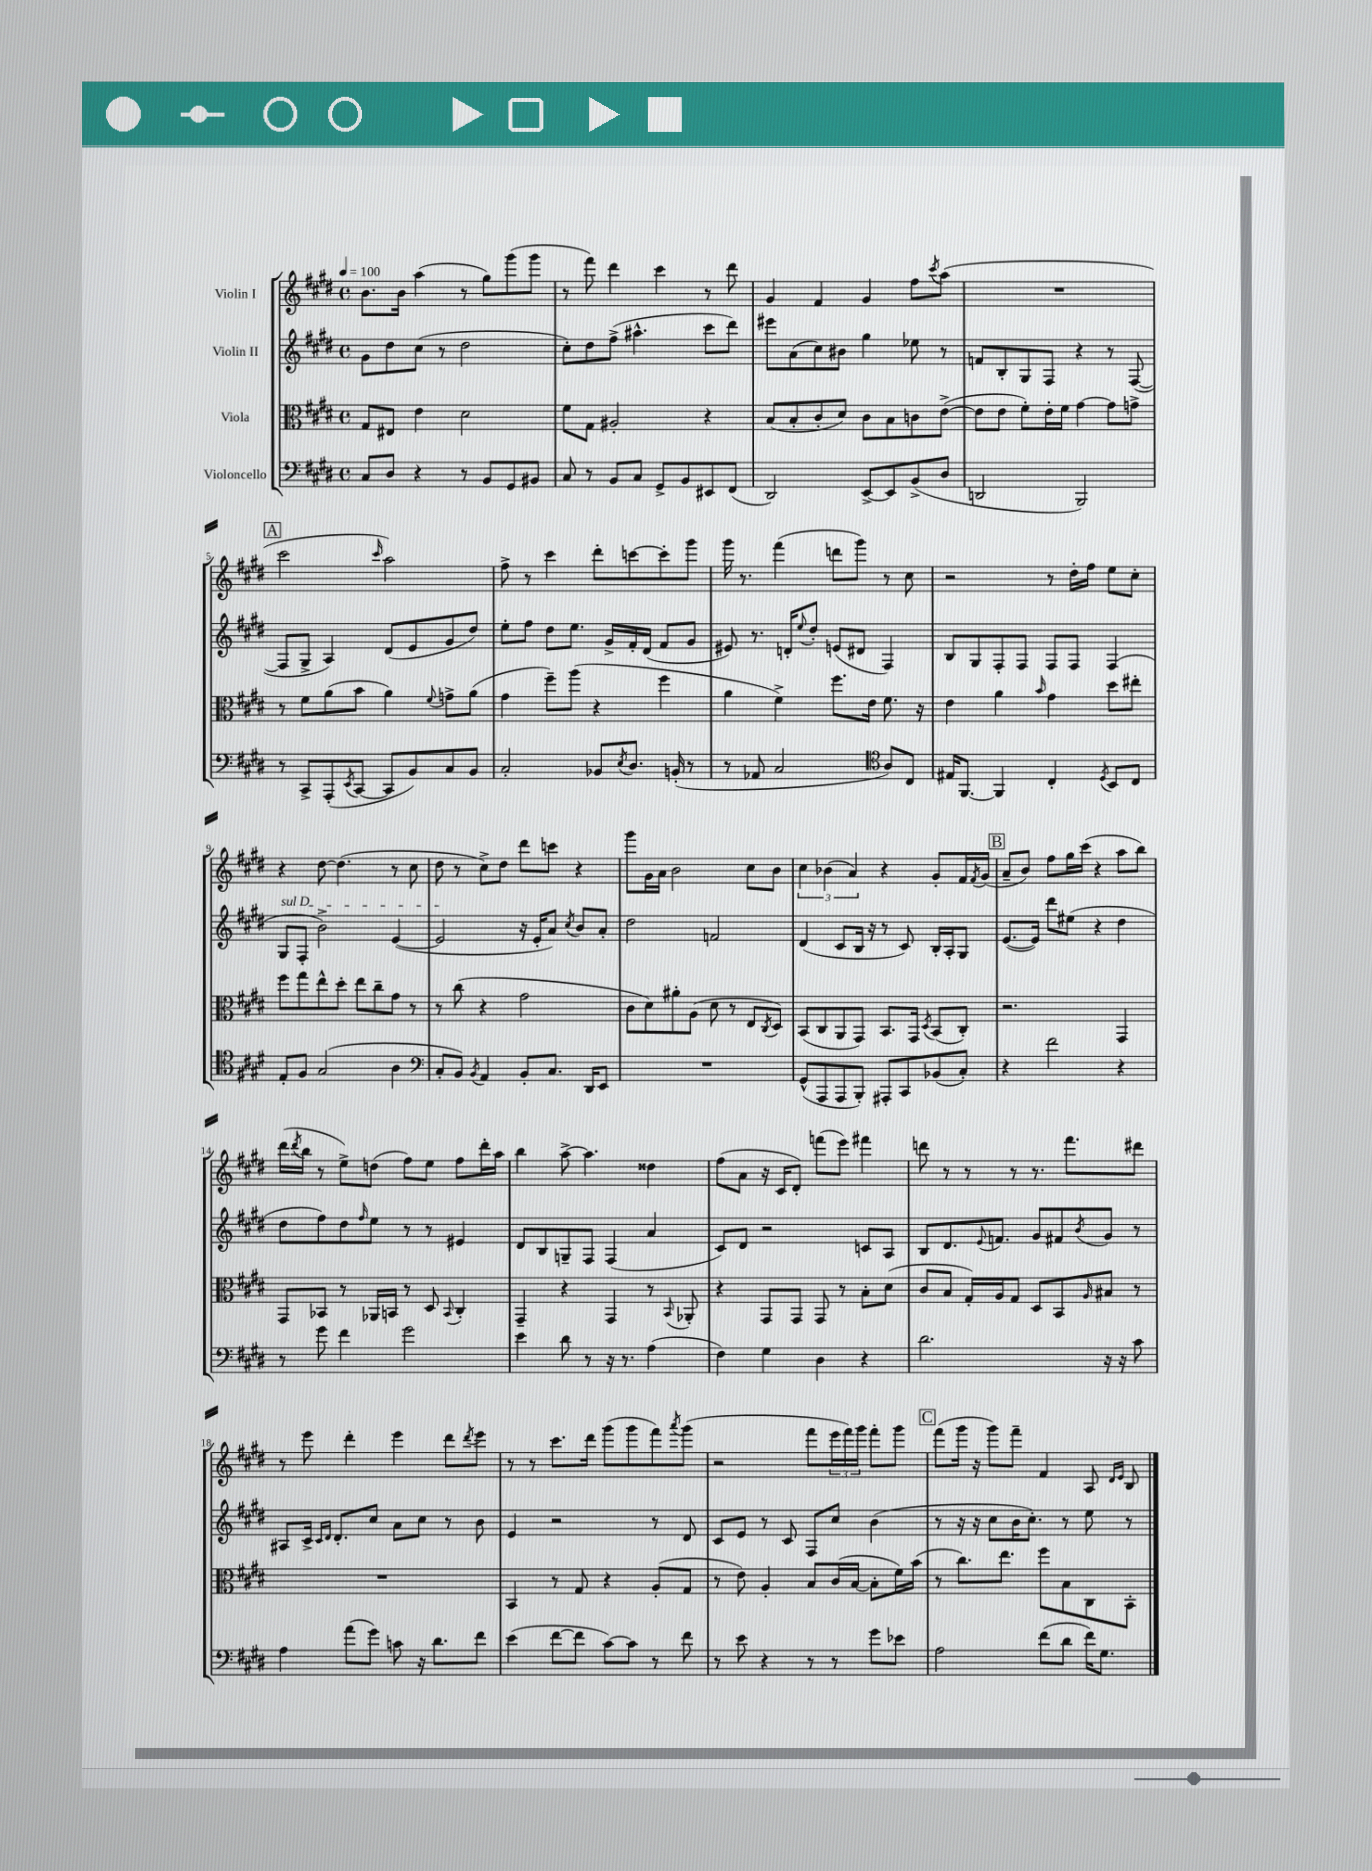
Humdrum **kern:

**kern	**kern	**kern	**kern
*staff4	*staff3	*staff2	*staff1
*clefF4	*clefC3	*clefG2	*clefG2
*k[f#c#g#d#]	*k[f#c#g#d#]	*k[f#c#g#d#]	*k[f#c#g#d#]
*M4/4	*M4/4	*M4/4	*M4/4
*met(c)	*met(c)	*met(c)	*met(c)
*MM100	*MM100	*MM100	*MM100
8C#/L	8G#/L	8g#\L	8.b\L
8D#/J	8E#/J	8dd#\	.
.	.	.	16b\Jk
4r	4e\	(8cc#\J	(4aa\
.	.	8r	.
8r	2d#\	2dd#\	8r
8BB/L	.	.	8gg#\L)
8GG#/	.	.	(8ggg#\
8BB#/J	.	.	8ggg#\J
=	=	=	=
8C#/	8f#\L	8cc#'\L)	8r
8r	8G#\J	8dd#\	8fff#\)
8BB/L	2A#'/	(8ff#^\J	4ddd#\
8C#/J	.	4.aa#^^\	.
8GG#^/L	.	.	4ccc#\
8BB/	.	.	.
8EE#/	4r	8ccc#\L	8r
(8FF#/J	.	8ddd#\J)	8ddd#\
=	=	=	=
2DD#/)	(8B/L	8eee#\L	4g#/
.	8B'/	(8a\	.
.	8c#'/	8cc#\)	4f#/
.	8d#/J)	8b#\J	.
[8EE^/L	8c#\L	4gg#\	4g#/
8EE/]	8B\	.	.
(8BB^/	8c\	8ee-\	8ff#\L
.	.	.	8qccc#/
8D#/J	([8e^\J	8r	(8aa\J
=	=	=	=
2DD/	8e\]L	8f/L	1r
.	8e\J	8B'/	.
.	8f#'\L)	8G#/	.
.	16e'\L	8F#/J	.
.	16f#\JJ	.	.
2BBB/)	[4g#\	4r	.
.	8g#\]L	8r	.
.	8g^\J	([8F#/	.
=	=	=	=
8r	8r	8F#/]L	2ccc#\
8CC#^/L	8f#\L	8G#^/J	.
(8AAA'/	(8a\	4A/)	.
8qEE/	.	.	.
[8CC#/J	8b\J	.	.
.	.	.	16qqccc#/
8CC#/]L	4a\)	(8d#/L	2aa\)
8BB/)	.	8e/	.
.	8qqf#/	.	.
8C#/	8g^\L	8g#/	.
8BB/J	(8a\J	8dd#/J)	.
=	=	=	=
2C#'/	4g#\	8ee'\L	8ff#^\
.	.	8ff#\J	8r
.	8ff#~\L)	8dd#\L	4ccc#\
.	(8aa\J	8.ee\J	.
8BB-/L	4r	.	8ddd#'\L
.	.	16g#^/LL	.
8qE/	.	.	.
8.D#/J	.	16f#'/	[8ccc\
.	.	(16d#/JJ	.
.	4ff#\	8f#/L	8ccc'\]
(16BB'/	.	.	.
8r	.	8g#/J	8ggg#\J
=	=	=	=
8r	4a\	8e#/)	16ggg#\
.	.	.	8.r
8AA-/	.	8.r	.
2C#/	4f#^\)	.	(4fff#\
.	.	16d'/LK	.
.	.	8qqee/	.
.	.	8dd#'/J	.
.	8.ff#\L	(8e/L	8ddd\L
.	.	8d#/J	8ggg#\J)
.	16e\Jk	.	.
*clefC4	*	*	*
8A/L)	8.f#\	4F#/)	8r
8C#/J	.	.	8cc#\
.	16r	.	.
=	=	=	=
16E#/LK	4e\	8B/L	2r
[8.FF#/J	.	.	.
.	.	8G#/	.
4FF#/]	4a\	8F#'/	.
.	.	8F#/J	.
.	16qqb/	.	.
4C#'/	4g#\	8F#/L	8r
.	.	8F#/J	16dd#'\LL
.	.	.	16ff#\JJ
8qD#/	.	.	.
8BB/L	8dd#\L	(4F#/	8ee\L
8C#/J	8ee#'\J	.	8cc#'\J
=	=	=	=
8E'/L	8ff#\L	8G#/L	4r
8F#/J	8gg#\	8F#'/J	.
(2G#/	8ee^^\	2b^\)	[8dd#\
.	8dd#'\J	.	(4.dd#\]
.	8ee\L	.	.
.	8cc#~\	.	.
4A\	8g#\J	([4e/	8r
.	8r	.	8cc#\
=	=	=	=
*clefF4	*	*	*
8C#'/L	8r	2e/]	8dd#\
8BB/J)	(8cc#\	.	8r
8qBB/	.	.	.
4AA/	4r	.	8cc#^\L)
.	.	.	8dd#\J
8BB'/L	2g#\	16r	8ddd#\L
.	.	16e'/LK	.
8.C#/J	.	8a/J)	8ccc\J
.	.	8qcc#/	.
.	.	8b/L	4r
16DD#/LK	.	.	.
8EE/J	.	8a'/J	.
=	=	=	=
1r	8c#\L	2dd#\	8ggg#\L
.	8d#\)	.	16g#\L
.	.	.	16a\JJ
.	8a#'\	.	2b\
.	(8A\J	.	.
.	8d#\	2f/	.
.	8r	.	.
.	8E/L	.	8cc#\L
.	8qC#/	.	.
.	8D#/J)	.	8b\J
=	=	=	=
(8GG#^^/L	(8BB/L	(4d#/	6cc#\
8AAA/	8C#/	.	.
.	.	.	(6b-\
8AAA/	8AA/	8c#/L	.
.	.	.	6a/)
8BBB'/J)	8GG#/J)	16B/Jk	.
.	.	16r	.
8AAA#'/L	8.BB/L	8r	4r
8CC#/	.	8c#/)	.
.	16GG#/Jk	.	.
.	8qD#/	.	.
(8BB-/	(8BB/L	16B'/LL	8g#'/L
.	.	16A'/J	.
8C#'/J)	8C#'/J)	8G#/J	16f#/L
.	.	.	8qf#/
.	.	.	(16g#/JJ
=	=	=	=
4r	2.r	([8.e/L	8a~/L
.	.	.	8b/J)
.	.	16e/]Jk)	.
2f#\	.	8ddd#\L	8ff#\L
.	.	(8ee#\J	16gg#\L
.	.	.	(16ccc#\JJ
.	.	4r	4r
4r	4GG#/	4dd#\	8aa\L
.	.	.	8bb\J)
=	=	=	=
8r	8GG#/L	8dd#\L	(16ddd#\LL
.	.	.	8qddd#/
.	.	.	16bb\JJ
8g#\	8BB-/J	8ff#\)	8r
4f#\	8r	8dd#\	8ee^\L)
.	.	16qqff#/	.
.	16AA-/LL	8ee\J	(8dd\J
.	16BB/JJ	.	.
2g#\	8r	8r	8ff#\L)
.	8D#/	8r	8ee\J
.	8qqBB/	.	.
.	4C#'/	4e#/	8ff#\L
.	.	.	16ddd#'\L
.	.	.	16aa\JJ
=	=	=	=
4e\	4GG#~/	8d#/L	4bb\
.	.	8B/	.
8d#\	4r	8G~/	[8aa^\
8r	.	8F#/J	4.aa\]
16r	4GG#/	(4F#/	.
8.r	.	.	.
(4A\	8r	4a/	4dd##\
.	8qqBB/	.	.
.	8AA-'/	.	.
=	=	=	=
4F#\)	4r	8c#/L)	(8ff#\L
.	.	8d#/J	8a\J
4G#\	8GG#/L	2r	16r
.	.	.	16c#/LK
.	8GG#/J	.	8d#'/J)
4D#\	8GG#/	.	(8fff\L
.	8r	.	8eee\J)
4r	8B'\L	8c/L	4fff#\
.	(8d#\J	8A/J	.
=	=	=	=
2.d#\	8c#/L	8B/L	8ddd\
.	8B/J	8.d#/	8r
.	16G#'/LL)	.	8r
.	.	8qqe/	.
.	16A/J	8.f/J	.
.	8G#/J	.	8r
.	8D#/L	8g#/L	8.r
.	8BB/	8f#/	.
.	.	.	8.fff#\L
.	16qqA/	8qb/	.
16r	8B#/J	8g#/J	.
16r	.	.	.
8c#\	8r	8r	8ddd#\J
=	=	=	=
4A\	1r	8A#/L	8r
.	.	16c#^/Jk	8eee\
.	.	16qqc#/LL	.
.	.	16qqd#/JJ	.
.	.	8.d#'/L	.
(8a\L	.	.	4ddd#'\
8g#\J)	.	8cc#/J	.
8c\	.	8a\L	4eee\
16r	.	8cc#\J	.
8.d#\L	.	.	.
.	.	8r	8ddd#\L
.	.	.	8qddd#/
8f#\J	.	8b\	8eee\J
=	=	=	=
(4e\	4BB/	4e/	8r
.	.	.	8r
[8f#\L	8r	2r	8.ccc#\L
8f#\]J	8G#/	.	.
.	.	.	16ddd#\Jk
[8c#\L)	4r	.	(8ggg#\L
8c#\]J	.	.	8ggg#\
8r	(8A'/L	8r	8fff#\)
.	.	.	8qaaa/
8f#\	8G#/J	8d#/	(8ggg#\J
=	=	=	=
8r	8r	8c#/L	2r
8e\	8e\)	8e/J	.
4r	4A'/	8r	.
.	.	8c#/	.
8r	8B/L	8F#/L	8fff#\L
8r	(16c#/L	8cc#/J	24eee\L
.	.	.	24fff#\)
.	[16B/JJ	.	.
.	.	.	24ggg#\JJ
8g#\L	8B'\]L	(4b\	8fff#'\L
8e-\J	16f#\L)	.	8ggg#\J
.	(16b\JJ	.	.
=	=	=	=
2A\	8r	8r	(8fff#\L
.	8.cc#\L)	16r	16ggg#\Jk
.	.	16r	16r
.	.	8cc#\L	8ggg#\L)
.	8.ee\J	.	.
.	.	16b\K	8fff#~\J
.	.	8.cc#'\J)	.
(8f#\L	8ff#\L	.	4f#/
8d#\J	8B\	8r	.
16f#\LK)	8C#\	8ee\	8A/
8.G#\J	.	.	.
.	.	.	16qqd#/LL
.	.	.	16qqe/JJ
.	8BB'\J	8r	8B/
==	==	==	==
*-	*-	*-	*-
